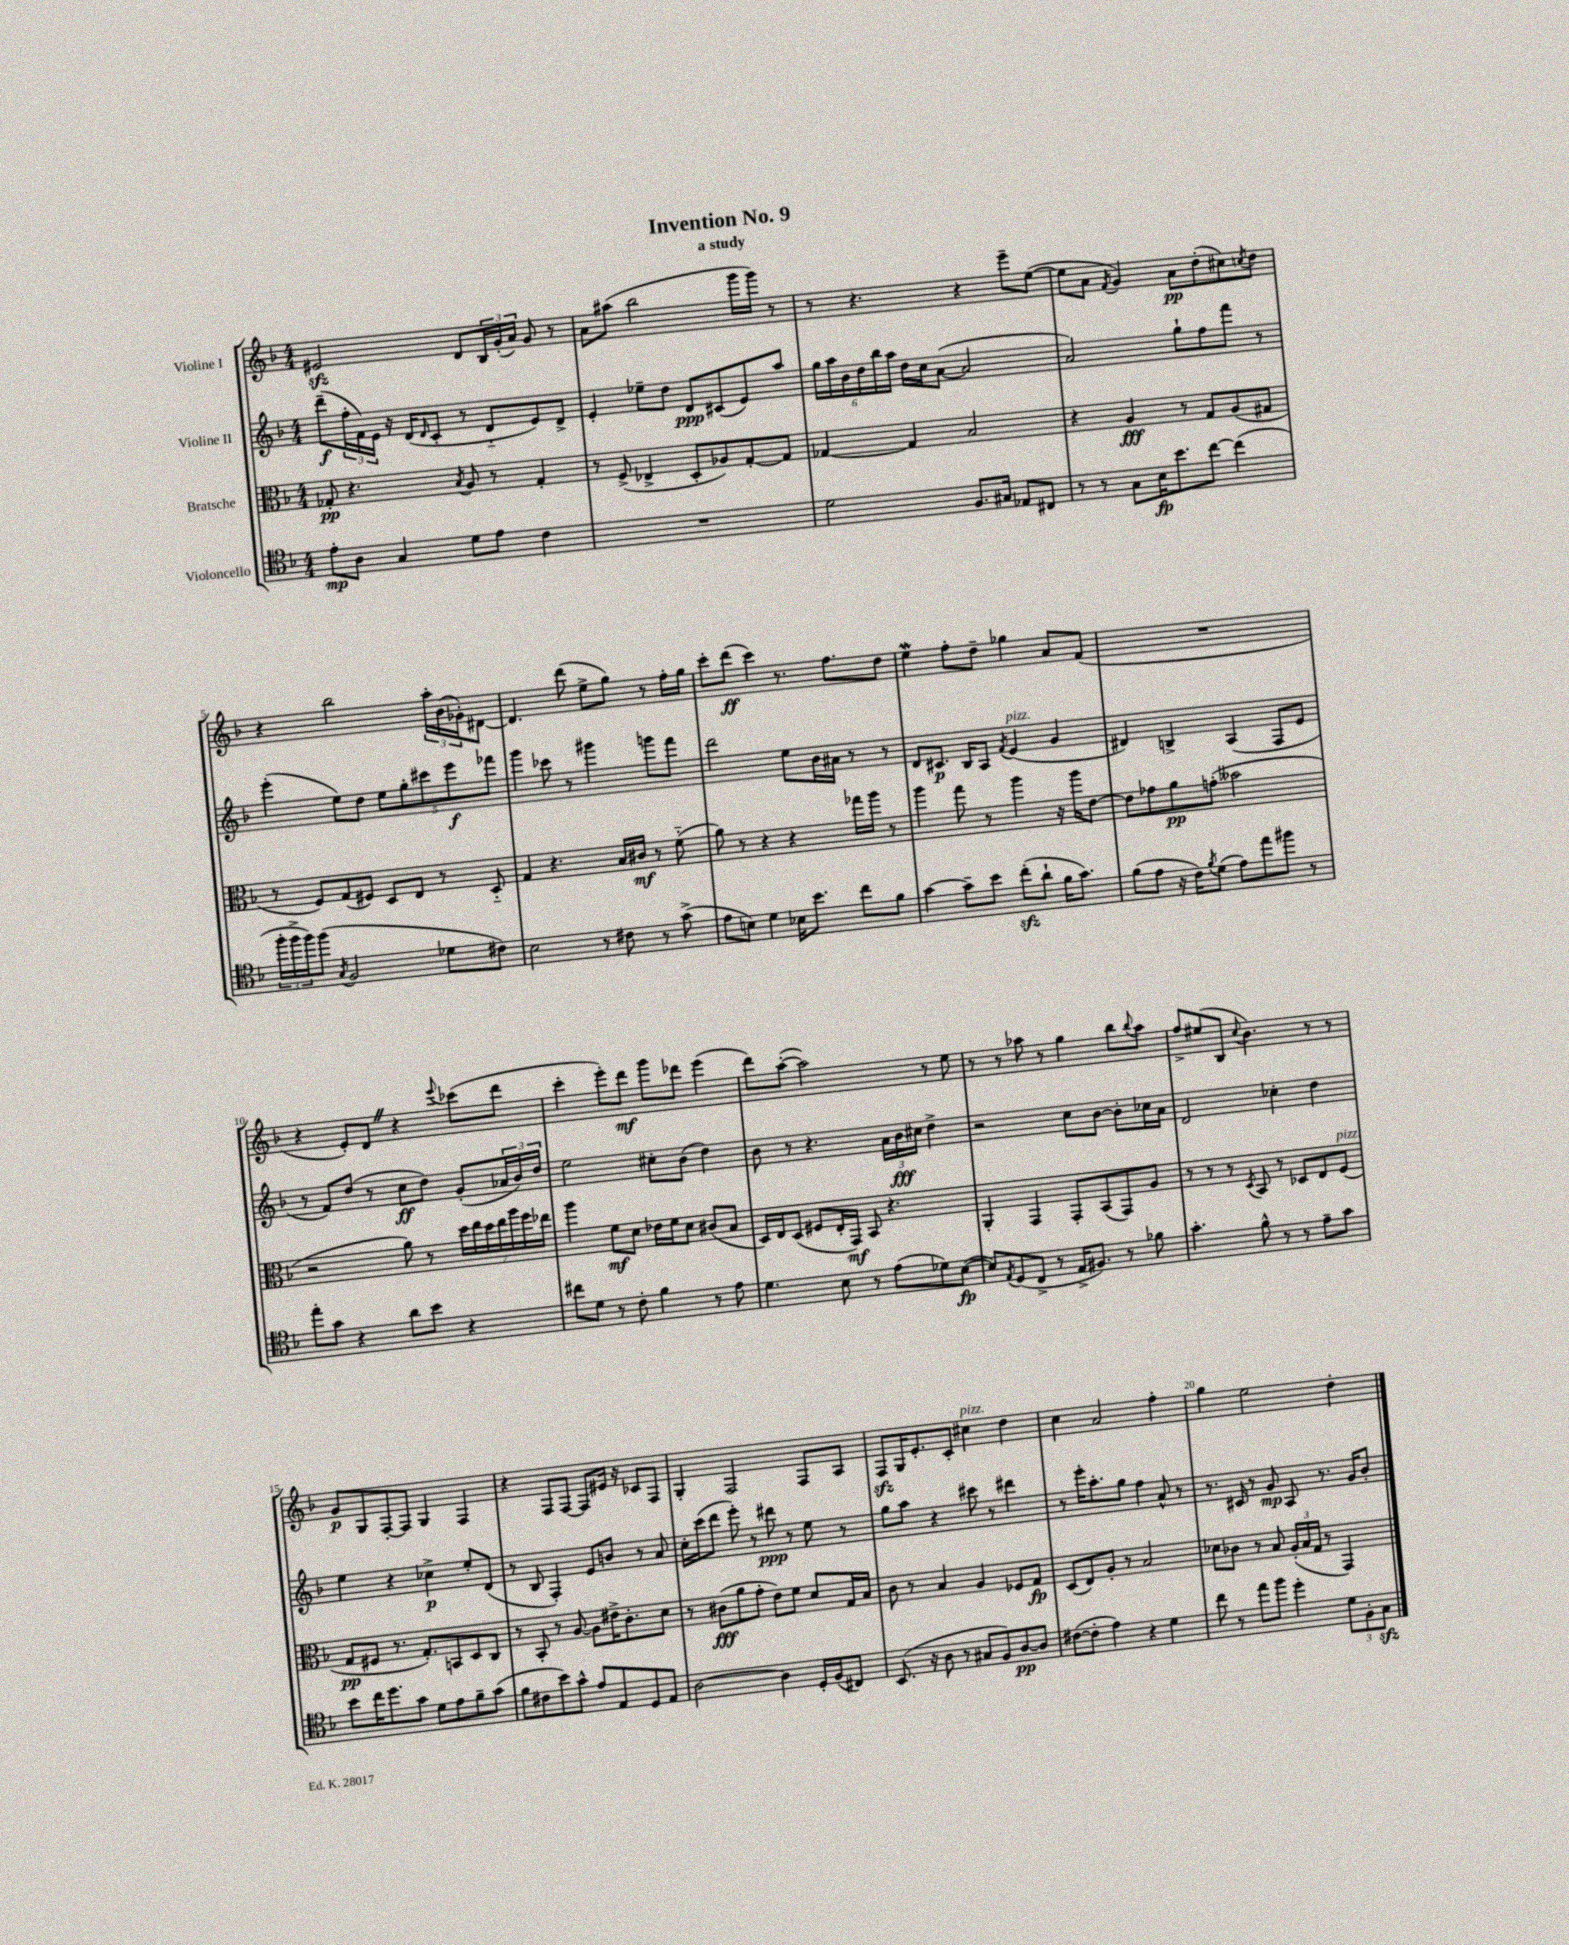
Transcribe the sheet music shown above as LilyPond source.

\header { title = "Invention No. 9" subtitle = "a study" }
<<
\new StaffGroup <<
\new Staff = "s0" \with { instrumentName = "Violine I" } {
    \clef treble \key f \major \numericTimeSignature \time 4/4
    eis'2\sfz d'8 \tuplet 3/2 { bes16 g'16-.( a'16) } g'8 r8 |
    a'8 ais''8( bes''2 g'''16 g'''16) r8 |
    r8 r4. r4 e'''8-- e''8~( |
    e''8 a'8 \acciaccatura { f'8 } g'4) a'8\pp d''8-.( cis''8) \acciaccatura { c''8 } d''8 |
    r4 bes''2 \tuplet 3/2 { a''16-. bes'16( ges'16-.) } dis'8~ |
    dis'4. d'''8( e''8-> g''8) r8 f''16-. g''16 |
    c'''8-. d'''8\ff( c'''4) r8. f''8. d''8 |
    e''4\mordent f''8-. d''8-- ges''4 a'8 f'8( |
    R1 |
    r4 e'8-.) d'8 \once \override BreathingSign.text = \markup { \musicglyph "scripts.caesura.straight" } \breathe r4 \appoggiatura { e'''8 } ces'''8( d'''8 |
    c'''4-. e'''8-.) d'''8\mf g'''8 des'''8 e'''4( |
    d'''8) a''8~-.( a''2) r8 e''8 |
    r8 r8 aes''8 r8 g''4 bes''8 \appoggiatura { bes''8 } aes''8 |
    f''8-> eis''8( bes8 \appoggiatura { c''8 } bes'4.) r8 r8 |
    g'8\p g8 f8~-. f8 g4 f4 |
    r4 f8 f8~ f8 eis'16 r16 ces'8 f8 |
    g4-. f2 f8 a8 |
    f8\sfz g16 e'8.-. c'8-. cis''4^\markup { \italic "pizz." } d''4 |
    c''4 a'2 f''4-. |
    g''4 e''2 d''4-. \bar "|." |
}
\new Staff = "s1" \with { instrumentName = "Violine II" } {
    \clef treble \key f \major \numericTimeSignature \time 4/4
    d'''8--\f( \tuplet 3/2 { f''16-. f'16) e'16 } r16 d'16( \grace { d'16 } c'8-. r8 d'8-_ e'8) d'8-> |
    e'4-. ees''8-- d''8 d'8\ppp cis'8( e'8) a''8 |
    \tuplet 6/4 { g''16 a''16 bes'16 d''16 bes''16 a''16 } d''16 c''16 a'8~( a'2 |
    a'2) g''8-! f''8 f'''8 r8 |
    e'''4-.( e''8) d''8 \tuplet 5/4 { e''8 g''8-. cis'''8 e'''8\f fes'''8 } |
    g'''4 ces'''8 r8 gis'''4 g'''8 f'''8 |
    d'''2 e''8 bes'16 ais'16 r8 r8 |
    d'8 cis'8.\p bes16 a8 \acciaccatura { f'8 } e'4^\markup { \italic "pizz." }( g'4 |
    dis'4) b4-> a4( f8 e'8 |
    r8 f'8) d''8( r8 c''8\ff d''8) g'8-.( \tuplet 3/2 { aes'16 bes'16) d''16 } |
    e''2 cis''8-. bes'8( d''4) |
    bes'8 r8 r4. \tuplet 3/2 { a'16 bes'16\fff cis''16 } d''4-> |
    r2 c''8 bes'8~ bes'8-. ces''16 a'16 |
    d'2 ces''4-. d''4 |
    e''4 r4 ces''4->\p e''8-. d'8( |
    r8 bes8 f4-.) e'8 b'8 r8 a'8 |
    c''16-. c'''16( d'''8 e'''8-.) r8 dis'''8\ppp r8 e''8 r8 |
    g''8 a''8 r4 cis'''8 r8 dis'''4 |
    r8 e'''16-. a''8.-. g''8 f''4 a'8-^ r8 |
    r8. cis'16 r8 g'8\mp a8 r8. g'16 bes'8-. \bar "|." |
}
\new Staff = "s2" \with { instrumentName = "Bratsche" } {
    \clef alto \key f \major \numericTimeSignature \time 4/4
    ges8-.\pp r4. \acciaccatura { bes8 } a8 r8 ges4-. |
    r8 f8->( ees4-> d8-. aes8) g8~-. g8 |
    ges4~ ges4 bes2 |
    r4 a4\fff r8 g8 a8( gis8 |
    r8 f8) g8( fis8) d8 e8 r8 d8-_ |
    g4 r4. bes16 cis'16\mf r8 f'8-_( |
    a'8) r8 r4 r4 ges''16 a''16 r8 |
    a''4 g''8 r8 a''4 r16 a''16 e'8~ |
    e'8 ges'8 a'8\pp g'8-.( beses'2 |
    r2 a'8) r8 \tuplet 7/4 { d''16 e''16 d''16 e''16 a''16 f''16 ees''16 } |
    a''4 f'8\mf d'8 ees'16 f'16 d'8 cis'8( bes8 |
    d16) e16 d8( fis8 e16-. g,16\mf) bes,8 r4. |
    a,4-. g,4 g,8-. bes,8( g,8) a8 |
    r8 r8 r8 \acciaccatura { d8 } bes,8 r8 des8 e8 f8^\markup { \italic "pizz." }( |
    g8\pp fis8 r8. g8.-.) b,8 d8 c8 |
    r8 bes,8-. r8 a8~ a8 eis'16-> c'8.-. d'8 |
    r8 cis'8\fff( a'8 g'8-. e'8) f'8 d'8 g16 bes16 |
    c'8 r8 bes4 a4 fes8 g8\fp |
    d8( e8) a8-. r8 bes2 |
    des'8 ces'8 r8 bes8 \tuplet 3/2 { a16-.( bes16 g16 } r8 g,4) \bar "|." |
}
\new Staff = "s3" \with { instrumentName = "Violoncello" } {
    \clef tenor \key f \major \numericTimeSignature \time 4/4
    e'8-.\mp a8 g4 d'8 e'8 c'4 |
    R1 |
    d'2 f8. gis16 ees8 cis8 |
    r8 r8 g8 bes16\fp bes'8. c''8~ c''4( |
    \tuplet 3/2 { f''16-. f''16-> f''16) } f''8( \acciaccatura { g8 } f2 des'8 cis'8) |
    bes2 r8 cis'8 r8 g'8->( |
    e'8 b8) d'4 bes16 bes'8. c''8 f'8 |
    g'4~ g'8-- bes'8 c''8-.\sfz( a'8-! f'16 g'8.) |
    f'8( e'8 r16 c'16) \acciaccatura { f'8 } d'8( e'8) e''8 fis''8 r8 |
    e''8-. g'8 r4 a'8 bes'8 r4 |
    cis''8 d'8 r8 c'8-. f'4 r8 e'8 |
    d'4. bes8 r8 e'8( des'8) bes8~\fp( |
    bes8) \acciaccatura { e8 } d8( c8-> r8 e16-> fis8.) r8 fes'8 |
    g'4.-. f'8-^ r8 r8 e'8-- g'8 |
    bes'8 c''16 d''8. g'8 d'8 e'8 f'8-- g'8( |
    f'8 cis'8 bes'8) g'8-^ e'8 e8 d8 e8 |
    a2~ a4 d16-. f16( cis8) |
    bes,8.( r16 a8 r8 gis8 f8) a8~\pp a8 |
    cis'8~( cis'8-. e'4) r4 d'4 |
    c''8 r8 e''8 f''8 d''4-. \tuplet 3/2 { d'8 f8-. g8\sfz } \bar "|." |
}
>>
>>
\layout { \context { \Score \override BarNumber.break-visibility = ##(#f #t #t) barNumberVisibility = #(every-nth-bar-number-visible 5) } }
